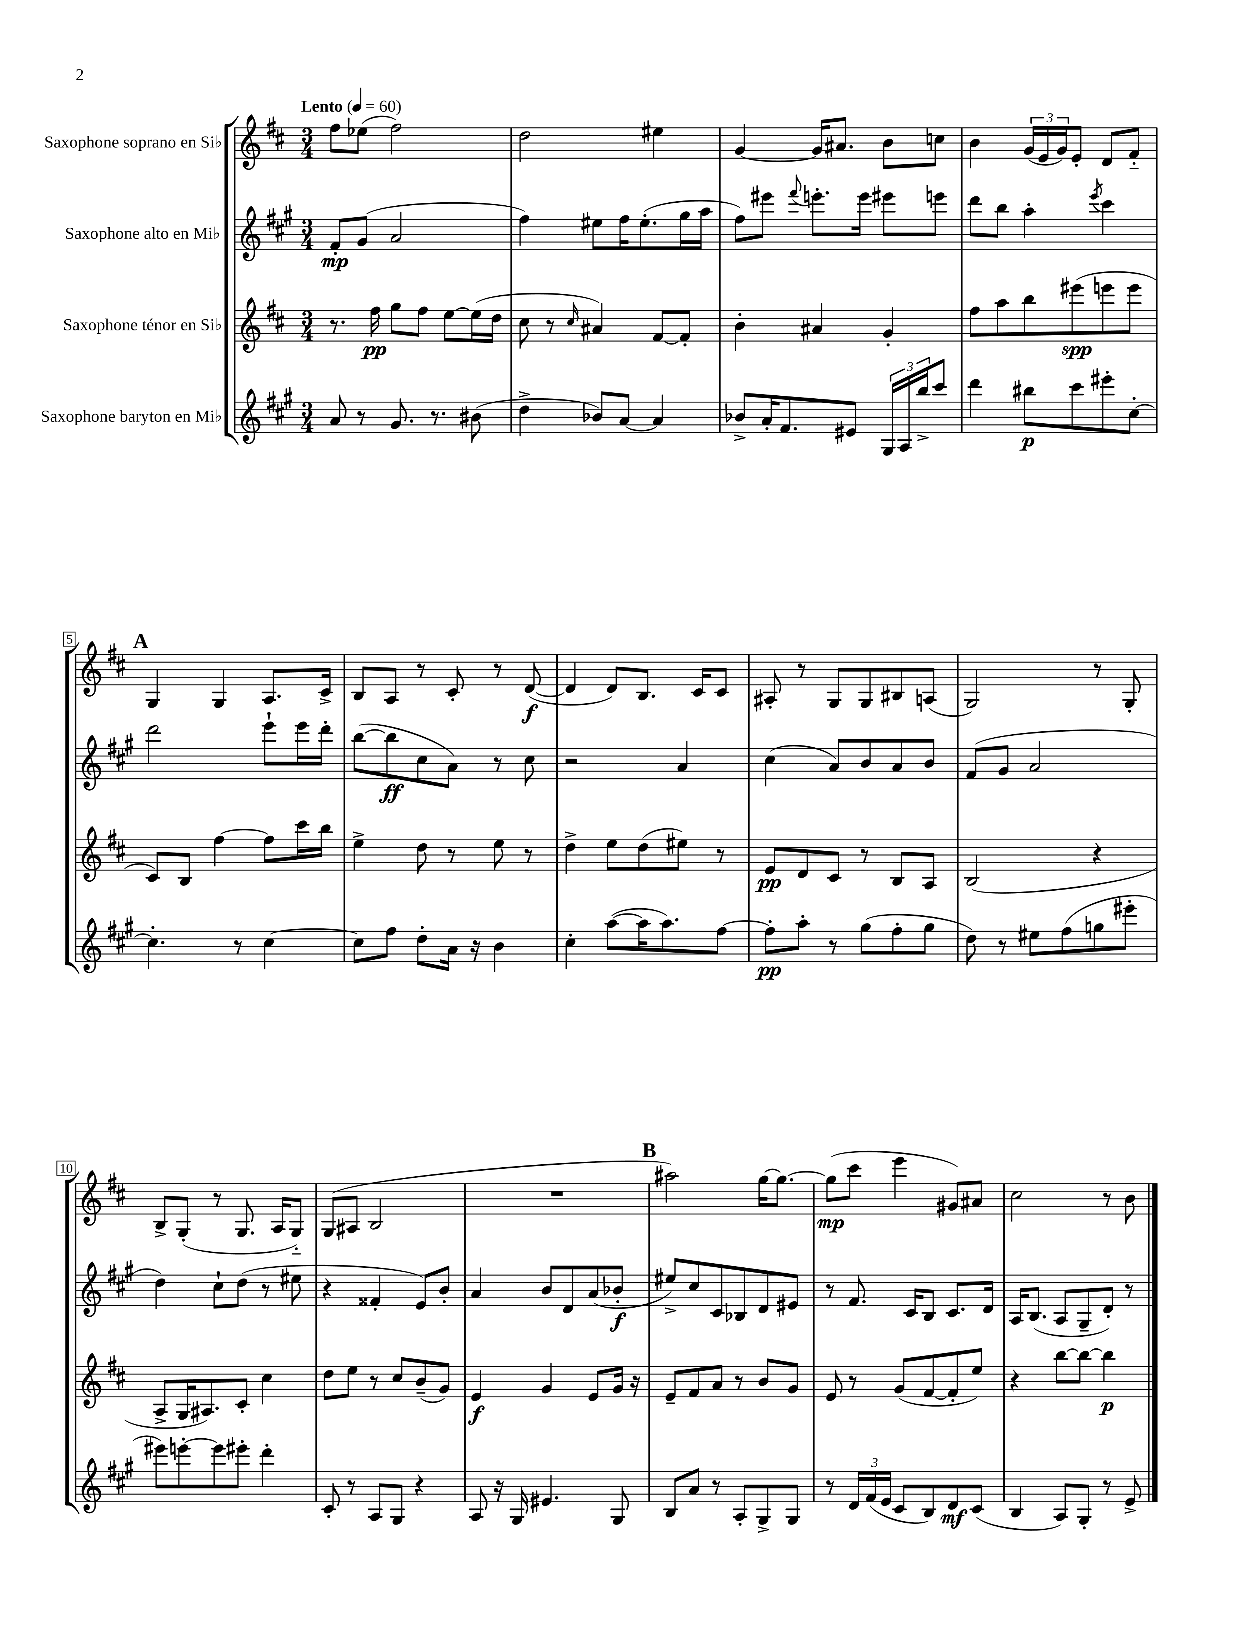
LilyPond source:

<<
\new StaffGroup <<
\new Staff = "s0" \with { instrumentName = "Saxophone soprano en Sib" } {
    \clef treble \key d \major \numericTimeSignature \time 3/4 \tempo "Lento" 4 = 60
    fis''8 ees''8( fis''2) |
    d''2 eis''4 |
    g'4~ g'16 ais'8. b'8 c''8 |
    b'4 \tuplet 3/2 { g'16( e'16 g'16) } e'8-. d'8 fis'8-_ |
    \mark \markup { \bold "A" } g4 g4 a8. cis'16-> |
    b8 a8 r8 cis'8-. r8 d'8~\f( |
    d'4 d'8) b8. cis'16 cis'8 |
    ais8-. r8 g8 g8 bis8 a8( |
    g2) r8 g8-. |
    b8-> g8-.( r8 g8. a16 g8-_) |
    g8( ais8 b2 |
    R2. |
    \mark \markup { \bold "B" } ais''2) g''16~ g''8.~ |
    g''8\mp( cis'''8 e'''4 gis'8) ais'8 |
    cis''2 r8 b'8 \bar "|." |
}
\new Staff = "s1" \with { instrumentName = "Saxophone alto en Mib" } {
    \clef treble \key a \major \numericTimeSignature \time 3/4
    fis'8-.\mp gis'8( a'2 |
    fis''4) eis''8 fis''16 eis''8.-.( gis''16 a''16 |
    fis''8) eis'''8 \appoggiatura { fis'''8 } e'''8.-. e'''16 eis'''8 e'''8 |
    d'''8 b''8 a''4-. \acciaccatura { e'''8 } cis'''4 |
    \mark \markup { \bold "A" } d'''2 e'''8-! e'''16 d'''16-. |
    b''8~( b''8\ff cis''8 a'8) r8 cis''8 |
    r2 a'4 |
    cis''4( a'8) b'8 a'8 b'8 |
    fis'8( gis'8 a'2 |
    d''4) cis''8-! d''8( r8 eis''8 |
    r4 fisis'4-. e'8) b'8-. |
    a'4 b'8 d'8 a'8( bes'8-.\f |
    \mark \markup { \bold "B" } eis''8->) cis''8 cis'8 bes8 d'8 eis'8 |
    r8 fis'8. cis'16 b8 cis'8. d'16 |
    a16 b8.( a8 gis8-- d'8-.) r8 \bar "|." |
}
\new Staff = "s2" \with { instrumentName = "Saxophone ténor en Sib" } {
    \clef treble \key d \major \numericTimeSignature \time 3/4
    r8. fis''16\pp g''8 fis''8 e''8~ e''16( d''16 |
    cis''8 r8 \grace { cis''16 } ais'4) fis'8~ fis'8-. |
    b'4-. ais'4 g'4-. |
    fis''8 a''8 b''8 eis'''8\spp( e'''8 e'''8 |
    \mark \markup { \bold "A" } cis'8) b8 fis''4~ fis''8 cis'''16 b''16 |
    e''4-> d''8 r8 e''8 r8 |
    d''4-> e''8 d''8( eis''8) r8 |
    e'8\pp d'8 cis'8 r8 b8 a8 |
    b2( r4 |
    a8-> g16 ais8.) cis'8-. cis''4 |
    d''8 e''8 r8 cis''8 b'8--( g'8) |
    e'4\f g'4 e'8 g'16 r16 |
    \mark \markup { \bold "B" } e'8-- fis'8 a'8 r8 b'8 g'8 |
    e'8 r8 g'8( fis'8~ fis'8-. e''8) |
    r4 b''8~ b''8~ b''4\p \bar "|." |
}
\new Staff = "s3" \with { instrumentName = "Saxophone baryton en Mib" } {
    \clef treble \key a \major \numericTimeSignature \time 3/4
    a'8 r8 gis'8. r8. bis'8( |
    d''4-> bes'8) a'8~ a'4 |
    bes'8-> a'16-. fis'8. eis'8 \tuplet 3/2 { gis16 a16 b''16-> } cis'''8 |
    d'''4 bis''8\p cis'''8 eis'''8-. cis''8~-. |
    \mark \markup { \bold "A" } cis''4.-. r8 cis''4~ |
    cis''8 fis''8 d''8-. a'16 r16 b'4 |
    cis''4-. a''8~( a''16 a''8.) fis''8~ |
    fis''8-.\pp a''8-. r8 gis''8( fis''8-. gis''8 |
    d''8) r8 eis''8 fis''8( g''8 eis'''8-. |
    eis'''8) e'''8~-. e'''8 eis'''8-. d'''4-. |
    cis'8-. r8 a8 gis8 r4 |
    a8 r16 gis16 eis'4. gis8 |
    \mark \markup { \bold "B" } b8 a'8 r8 a8-. gis8-> gis8 |
    r8 \tuplet 3/2 { d'16 fis'16( e'16 } cis'8 b8) d'8\mf cis'8( |
    b4 a8) gis8-. r8 e'8-> \bar "|." |
}
>>
>>
\layout { \context { \Score \override BarNumber.stencil = #(make-stencil-boxer 0.1 0.3 ly:text-interface::print) } }
